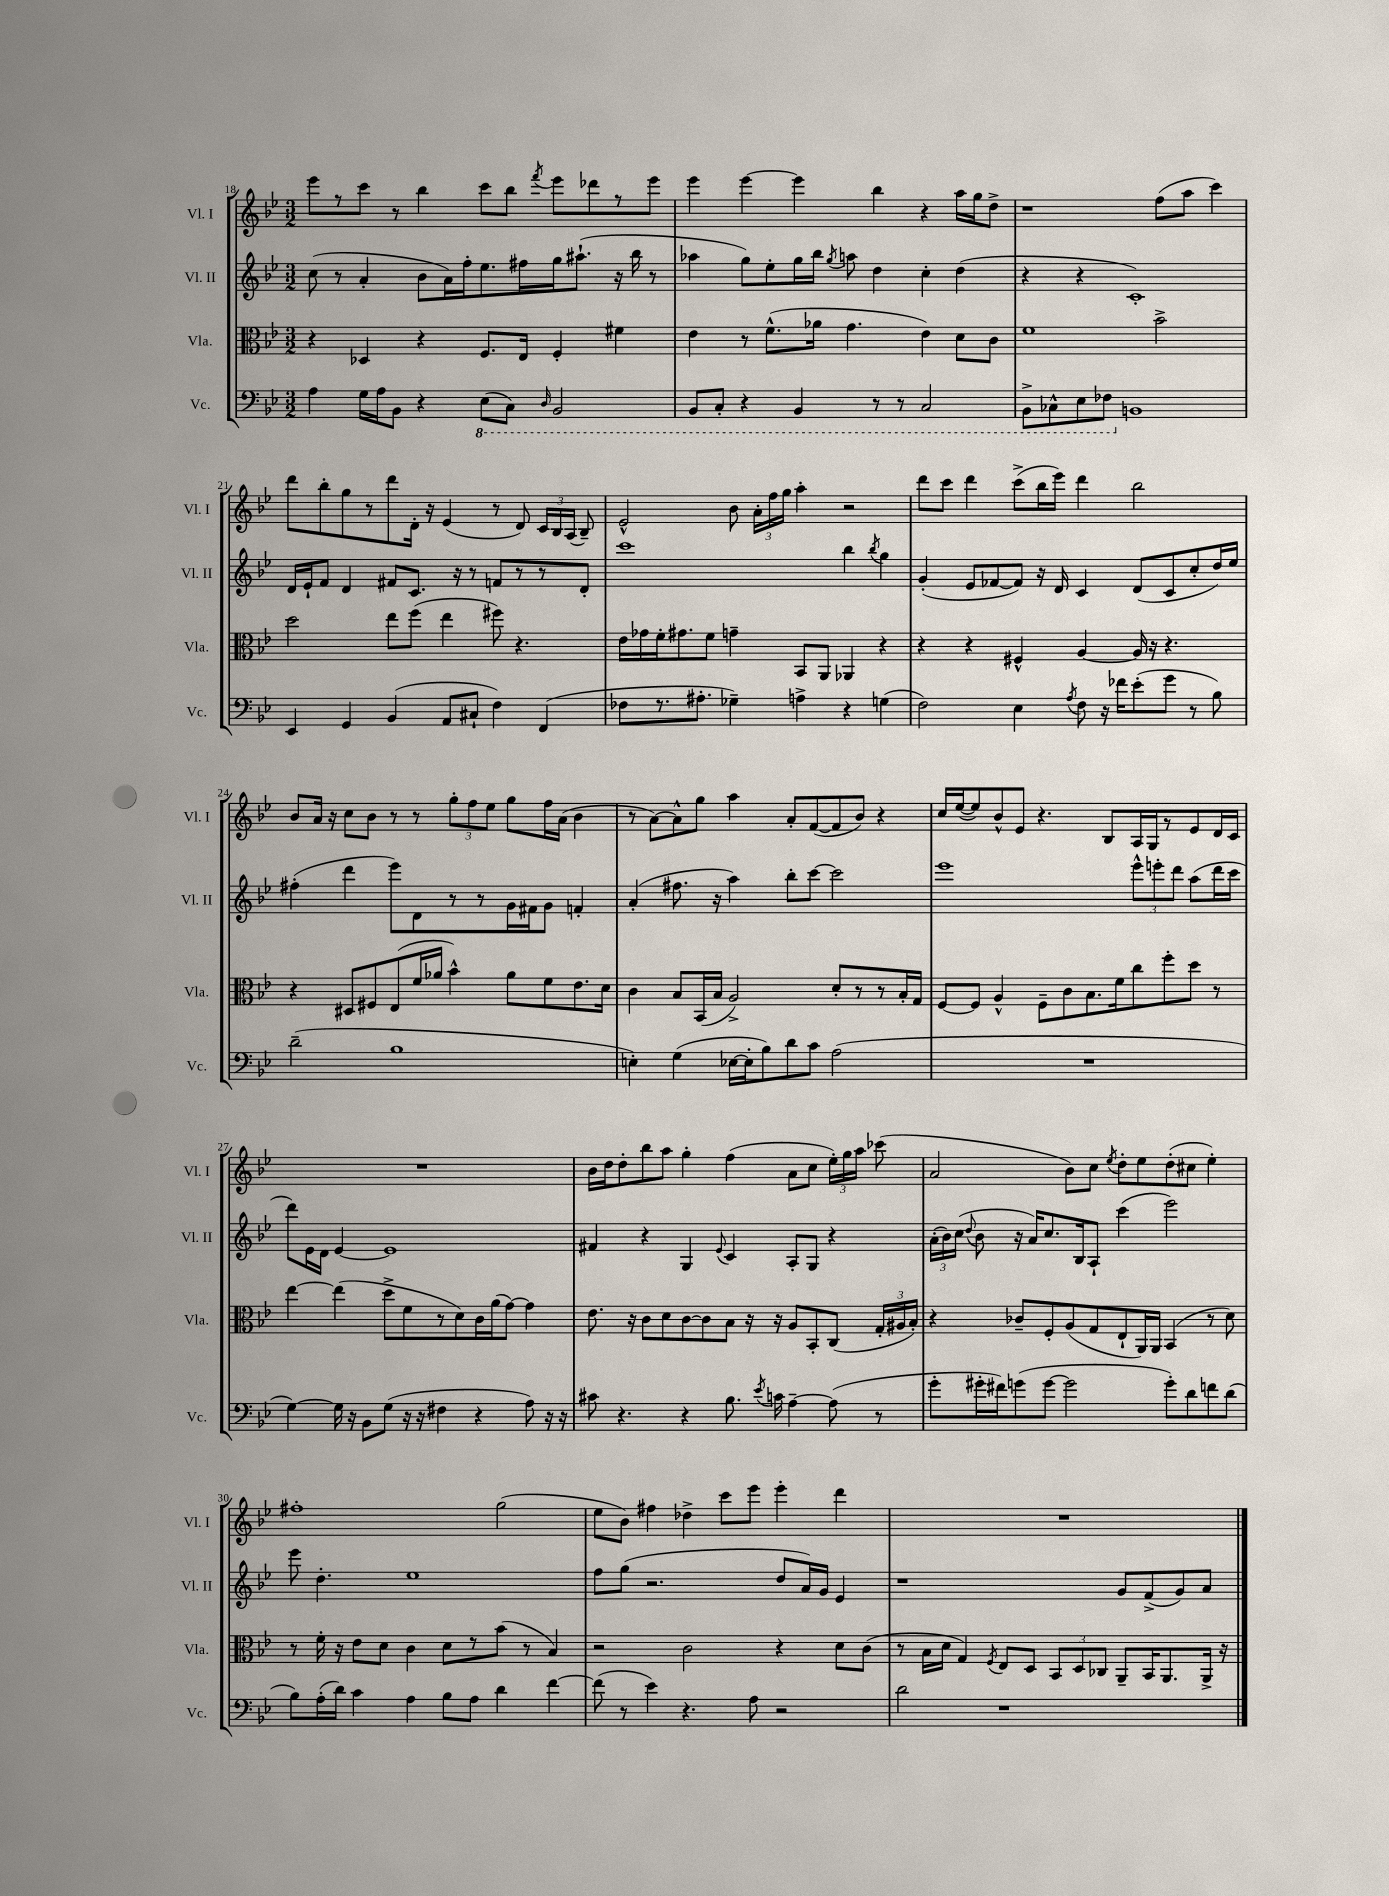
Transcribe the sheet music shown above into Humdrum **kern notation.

**kern	**kern	**kern	**kern
*staff4	*staff3	*staff2	*staff1
*clefF4	*clefC3	*clefG2	*clefG2
*k[b-e-]	*k[b-e-]	*k[b-e-]	*k[b-e-]
*M3/2	*M3/2	*M3/2	*M3/2
4A	4r	(8cc	8eee-
.	.	8r	8r
16G	4D-	4a'	8ccc
16A	.	.	.
8BB-	.	.	8r
4r	4r	8b-	4bb-
.	.	16a)	.
.	.	16ff'	.
(8EE-	8.F	8.ee-	8ccc
8CC)	.	.	8bb-
.	16E-	16ff#	.
16qqDD	.	.	8qfff
2BBB-	4F'	16gg	8eee-
.	.	(8.aa#`	.
.	.	.	8ddd-
.	4f#	16r	8r
.	.	16bb-	.
.	.	8r	8eee-
=	=	=	=
8BBB-	4e-	4aa-	4eee-
8CC'	.	.	.
4r	8r	8gg)	[4eee-
.	(8.f^^	8ee-'	.
4BBB-	.	16gg	4eee-]
.	16a-	16bb-	.
.	.	8qgg	.
.	4.g	8aa	.
8r	.	4dd	4bb-
8r	.	.	.
2CC	4e-)	4cc'	4r
.	8d	(4dd	16aa
.	.	.	16gg
.	8c	.	8dd^
=	=	=	=
8BBB-^	1f	4r	1r
8CC-^^	.	.	.
8EE-	.	4r	.
8FF-	.	.	.
1BB	.	1c')	.
.	2b-^	.	(8ff
.	.	.	8aa
.	.	.	4ccc)
=	=	=	=
4EE-	2dd	16d	8ddd
.	.	16e-`	.
.	.	8f	8bb-'
4GG	.	4d	8gg
.	.	.	8r
(4BB-	8ee-	8f#	8ddd
.	(8ff	8.c	16d'
.	.	.	16r
8AA	4ee-	.	(4e-
.	.	16r	.
8C#`	.	8r	.
4F)	8ff#)	8f	8r
.	4.r	8r	8d)
(4FF	.	8r	24c
.	.	.	24B-
.	.	.	(24A
.	.	8d'	8B-~)
=	=	=	=
8F-	16e-	1ccc	2e-^^
.	16g-	.	.
8.r	16f'	.	.
.	8.g#	.	.
8.A#'	.	.	.
.	8f	.	.
4G-~)	4g~	.	8b-
.	.	.	24a'
.	.	.	24ff
.	.	.	24gg
4A^	8BB-	.	4aa'
.	8AA	.	.
4r	4AA-	4bb-	2r
.	.	8qbb-	.
(4G	4r	4gg	.
=	=	=	=
2F)	4r	(4g'	8ddd
.	.	.	8ccc
.	4r	8e-	4ddd
.	.	[8f-	.
4E-	4F#^^	8f-])	(8ccc^
.	.	16r	16bb-
.	.	16d	16eee-)
8qA	.	.	.
8F	[4A	4c	4ddd
16r	.	.	.
16f-	.	.	.
(8e-'	16A]	(8d	2bb-
.	16r	.	.
8g	4.r	8c	.
8r	.	8cc'	.
8B-)	.	16dd)	.
.	.	16ee-	.
=	=	=	=
(2d~	4r	(4ff#'	8b-
.	.	.	16a
.	.	.	16r
.	8D#	4ddd	8cc
.	8F#	.	8b-
1B-	(8E-	8eee-)	8r
.	16f	8d	8r
.	16a-	.	.
.	4b-^^)	8r	12gg'
.	.	.	12ff
.	.	8r	.
.	.	.	12ee-
.	8a-	16g	8gg
.	.	16f#	.
.	8f	8g	16ff
.	.	.	(16a
.	8.e-	4f'	4b-
.	16d	.	.
=	=	=	=
4E')	4c	(4a'	8r
.	.	.	[8a)
(4G	8B-	8.ff#	8a^^]
.	(16BB-	.	8gg
.	16B-	16r	.
[16E-	2A^)	4aa)	4aa
16E-']	.	.	.
8B-)	.	.	.
8d	.	8bb-'	8a'
8c	.	[8ccc	([8f
(2A	8d'	2ccc]	8f]
.	8r	.	8b-)
.	8r	.	4r
.	16B-'	.	.
.	16G	.	.
=	=	=	=
1.r	[8F	1eee-	16cc
.	.	.	([16ee-
.	8F]	.	8ee-])
.	4A^^	.	8b-^^
.	.	.	8e-
.	8F~	.	4.r
.	8c	.	.
.	8.B-	.	.
.	.	.	8B-
.	16f	.	.
.	8cc	12eee-^^	16A
.	.	.	16G
.	.	12eee'	.
.	8ff'	.	8r
.	.	12ddd	.
.	8dd	(8aa	8e-
.	8r	16ddd	16d
.	.	16ccc	16c
=	=	=	=
[4G)	[4ee-	8ddd)	1.r
.	.	16e-	.
.	.	16d	.
16G]	(4ee-]	[4e-	.
16r	.	.	.
8BB-	.	.	.
(8G	8dd^	1e-]	.
16r	8f	.	.
16r	.	.	.
4F#	8r	.	.
.	8d)	.	.
4r	16c	.	.
.	(16a	.	.
.	[8g)	.	.
8A)	4g]	.	.
16r	.	.	.
16r	.	.	.
=	=	=	=
8c#	8.e-	4f#	16b-
.	.	.	16dd
4.r	.	.	8dd'
.	16r	.	.
.	8c	4r	8bb-
.	8d	.	8aa
4r	[8c	4G	4gg'
.	8c]	.	.
.	.	8qqe-	.
8.B-	8B-	4c	(4ff
.	16r	.	.
8qe-	.	.	.
16c	16r	.	.
[4A~	8A	8A'	8a
.	8BB-'	8G	8cc
(8A]	(8C	4r	24ee-')
.	.	.	24gg
.	.	.	24aa
8r	24G'	.	(8ccc-
.	24A#	.	.
.	24B-')	.	.
=	=	=	=
8g'	4r	(24a'	2a
.	.	24b-)	.
.	.	(24cc	.
.	.	8qqdd	.
16g#'	.	8b-	.
16f#)	.	.	.
(8g	8c-~	16r	.
.	.	16a)	.
[8g	8F'	8.cc	.
2g]	(8A	.	8b-)
.	.	16B-	.
.	8G	8A`	8cc
.	.	.	8qee-
.	8E-`	(4ccc	8dd'
.	16AA)	.	8ee-
.	16AA	.	.
8g')	(4BB-	2eee-)	(8dd'
8d	.	.	8cc#
8f	8r	.	4ee-')
(8d	8d)	.	.
=	=	=	=
8B-)	8r	8eee-	1ff#'
(16A'	16f'	4.dd'	.
16d)	16r	.	.
4c	8e-	.	.
.	8d	.	.
4A	4c	1ee-	.
8B-	8d	.	.
8A	8r	.	.
4d	(8b-	.	(2gg
.	8r	.	.
[4f	4B-)	.	.
=	=	=	=
(8f]	2r	8ff	8ee-
8r	.	(8gg	8b-)
4e-)	.	2.r	4ff#
4.r	2c	.	4dd-^
.	.	.	8ccc
8A	.	.	8eee-
2r	4r	8dd	4eee-'
.	.	16a)	.
.	.	16g	.
.	8d	4e-	4ddd
.	(8c	.	.
=	=	=	=
2d	8r	1r	1.r
.	16B-	.	.
.	16d	.	.
.	4G)	.	.
.	8qF	.	.
1r	8E-	.	.
.	8D	.	.
.	12BB-	.	.
.	12D	.	.
.	12C-	.	.
.	8AA~	8g	.
.	16BB-	(8f^	.
.	8.AA	.	.
.	.	8g)	.
.	16AA^	8a	.
.	16r	.	.
==	==	==	==
*-	*-	*-	*-
